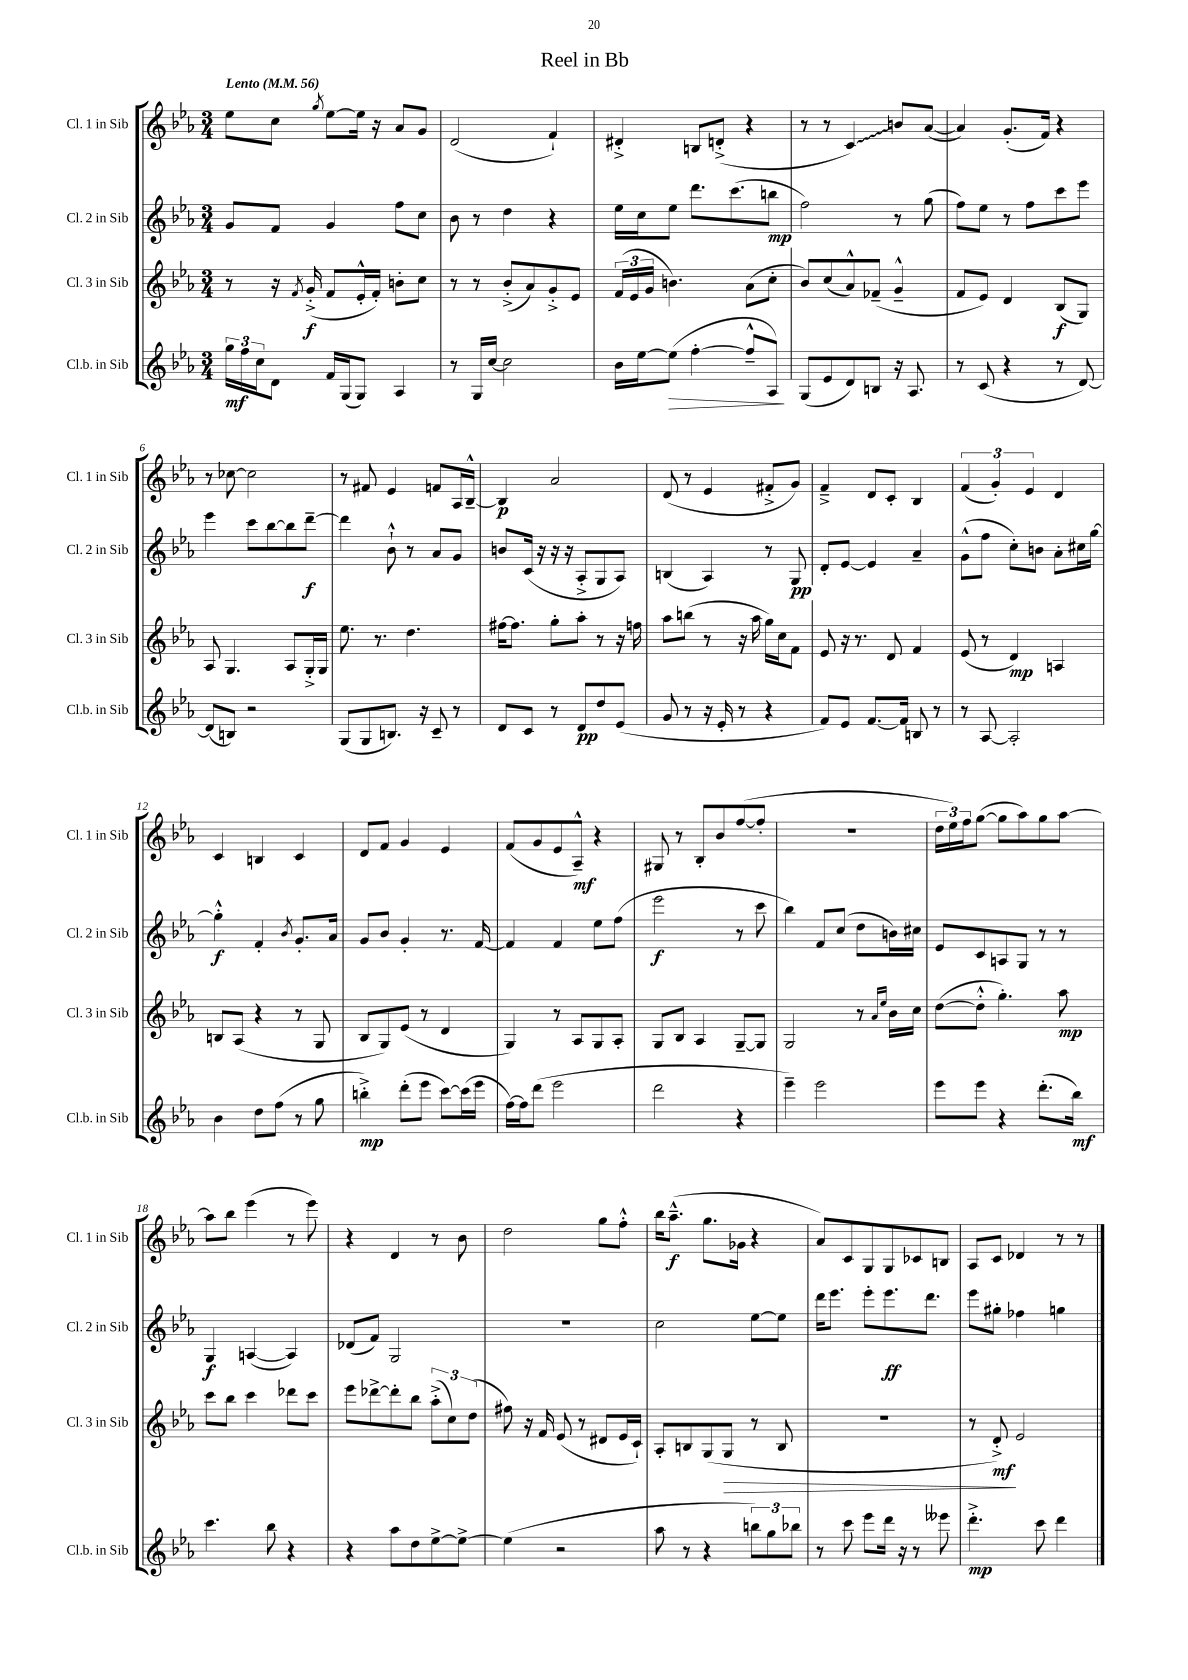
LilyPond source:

\header { title = "Reel in Bb" }
<<
\new StaffGroup <<
\new Staff = "s0" \with { instrumentName = "Cl. 1 in Sib" shortInstrumentName = "Cl. 1 in Sib" } {
    \clef treble \key ees \major \numericTimeSignature \time 3/4 \tempo "Lento" 4 = 56
    ees''8 c''8 \acciaccatura { g''8 } ees''8~ ees''16 r16 aes'8 g'8 |
    d'2( f'4-!) |
    dis'4-.-> b8 d'8-.->( r4 |
    r8 r8 \once \override Glissando.style = #'zigzag c'4\glissando) b'8 aes'8~( |
    aes'4) g'8.-.( f'16) r4 |
    r8 ces''8~ ces''2 |
    r8 fis'8 ees'4 f'8 aes16 bes16~---^ |
    bes4\p aes'2 |
    d'8( r8 ees'4 fis'8-.-> g'8) |
    f'4---> d'8 c'8-. bes4 |
    \tuplet 3/2 { f'4( g'4-.) ees'4 } d'4 |
    c'4 b4 c'4 |
    d'8 f'8 g'4 ees'4 |
    f'8( g'8 ees'8 aes8---^\mf) r4 |
    gis8 r8 bes8-. bes'8 f''8~( f''8-. |
    R2. |
    \tuplet 3/2 { d''16 ees''16) f''16 } g''8~( g''8 aes''8) g''8 aes''8~ |
    aes''8 bes''8 ees'''4( r8 ees'''8) |
    r4 d'4 r8 bes'8 |
    d''2 g''8 f''8-.-^ |
    bes''16 aes''8.---^\f( g''8. ges'16 r4 |
    aes'8) c'8 g8 g8 ces'8 b8 |
    aes8 c'8 des'4 r8 r8 \bar "|." |
}
\new Staff = "s1" \with { instrumentName = "Cl. 2 in Sib" shortInstrumentName = "Cl. 2 in Sib" } {
    \clef treble \key ees \major \numericTimeSignature \time 3/4
    g'8 f'8 g'4 f''8 c''8 |
    bes'8 r8 d''4 r4 |
    ees''16 c''16 ees''8 d'''8. c'''8.( b''8\mp |
    f''2) r8 g''8( |
    f''8) ees''8 r8 f''8 c'''8 ees'''8 |
    ees'''4 c'''8 bes''8~ bes''8 d'''8~--\f |
    d'''4 bes'8-!-^ r8 aes'8 g'8 |
    b'8 c'16( r16 r16 r16 aes8-.-> g8 aes8) |
    b4( aes4) r8 g8\pp |
    d'8-. ees'8~ ees'4 aes'4-- |
    g'8-^( f''8 c''8-.) b'8 aes'8-. cis''16 g''16~ |
    g''4-.-^\f f'4-. \acciaccatura { bes'8 } g'8.-. aes'16 |
    g'8 bes'8 g'4-. r8. f'16~ |
    f'4 f'4 ees''8 f''8( |
    ees'''2\f r8 c'''8 |
    bes''4) f'8 c''8( d''8 b'16) cis''16 |
    ees'8 c'8 a8 g8 r8 r8 |
    g4\f a4~( a4) |
    des'8( f'8) g2 |
    R2. |
    c''2 ees''8~ ees''8 |
    d'''16 ees'''8. ees'''8-. ees'''8.\ff d'''8. |
    ees'''8 gis''8-. fes''4 g''4 \bar "|." |
}
\new Staff = "s2" \with { instrumentName = "Cl. 3 in Sib" shortInstrumentName = "Cl. 3 in Sib" } {
    \clef treble \key ees \major \numericTimeSignature \time 3/4
    r8 r16 \acciaccatura { f'8 } g'16-.->\f( f'8 ees'16-.-^ f'16-.) b'8-. c''8 |
    r8 r8 bes'8-.->( aes'8) g'8-.-> ees'8 |
    \tuplet 3/2 { f'16( ees'16 g'16 } b'4.) aes'8( c''8-. |
    bes'8) c''8( aes'8-^) fes'8--( g'4---^ |
    f'8 ees'8) d'4 bes8\f( g8) |
    aes8 g4. aes8 g16-.-> g16 |
    ees''8. r8. d''4. |
    fis''16~ fis''8. g''8-. aes''8-. r8 r16 f''16 |
    aes''8 b''8( r8 r16 aes''16 g''16) c''16 f'8 |
    ees'8 r16 r8. d'8 f'4 |
    ees'8( r8 d'4\mp) a4 |
    b8 aes8( r4 r8 g8 |
    bes8 g8) ees'8( r8 d'4 |
    g4) r8 aes8 g8 aes8-. |
    g8 bes8 aes4 g8~-- g8 |
    g2 r8 \grace { aes'16 ees''16 } bes'16 c''16 |
    d''8~( d''8-.-^ g''4.-.) aes''8\mp |
    c'''8 bes''8 c'''4 des'''8 c'''8 |
    ees'''8 des'''8~-> des'''8-. bes''8 \tuplet 3/2 { aes''8-.->( c''8) d''8( } |
    fis''8) r16 f'16 ees'8( r8 dis'8 ees'16 c'16-!) |
    aes8-. b8 g8( g8\> r8 b8 |
    R2. |
    r8 d'8-.->\mf\!) ees'2 \bar "|." |
}
\new Staff = "s3" \with { instrumentName = "Cl.b. in Sib" shortInstrumentName = "Cl.b. in Sib" } {
    \clef treble \key ees \major \numericTimeSignature \time 3/4
    \tuplet 3/2 { g''16\mf f''16 c''16 } d'8 f'16 g16( g8) aes4 |
    r8 g16 c''16~ c''2 |
    bes'16 ees''16~ ees''8\>( f''4~-. f''8---^ aes8\!) |
    g8( ees'8 d'8) b8 r16 aes8. |
    r8 c'8( r4 r8 d'8~) |
    d'8( b8) r2 |
    g8( g8 b8.) r16 c'8-- r8 |
    d'8 c'8 r8 d'8\pp d''8 ees'8( |
    g'8 r8 r16 ees'16-. r8 r4 |
    f'8) ees'8 f'8.~ f'16 b8 r8 |
    r8 aes8~ aes2-. |
    bes'4 d''8 f''8( r8 g''8 |
    b''4-.->\mp) d'''8-.( ees'''8 c'''8~) c'''16( ees'''16 |
    f''16~) f''16 d'''8( ees'''2 |
    d'''2 r4 |
    ees'''4--) ees'''2 |
    ees'''8 ees'''8 r4 d'''8.-.( bes''16\mf) |
    c'''4. bes''8 r4 |
    r4 aes''8 d''8 ees''8~-> ees''8~-> |
    ees''4( r2 |
    aes''8 r8 r4 \tuplet 3/2 { b''8) g''8 bes''8 } |
    r8 c'''8 ees'''8 d'''16 r16 r8 eeses'''8 |
    d'''4.-.->\mp c'''8 d'''4 \bar "|." |
}
>>
>>
